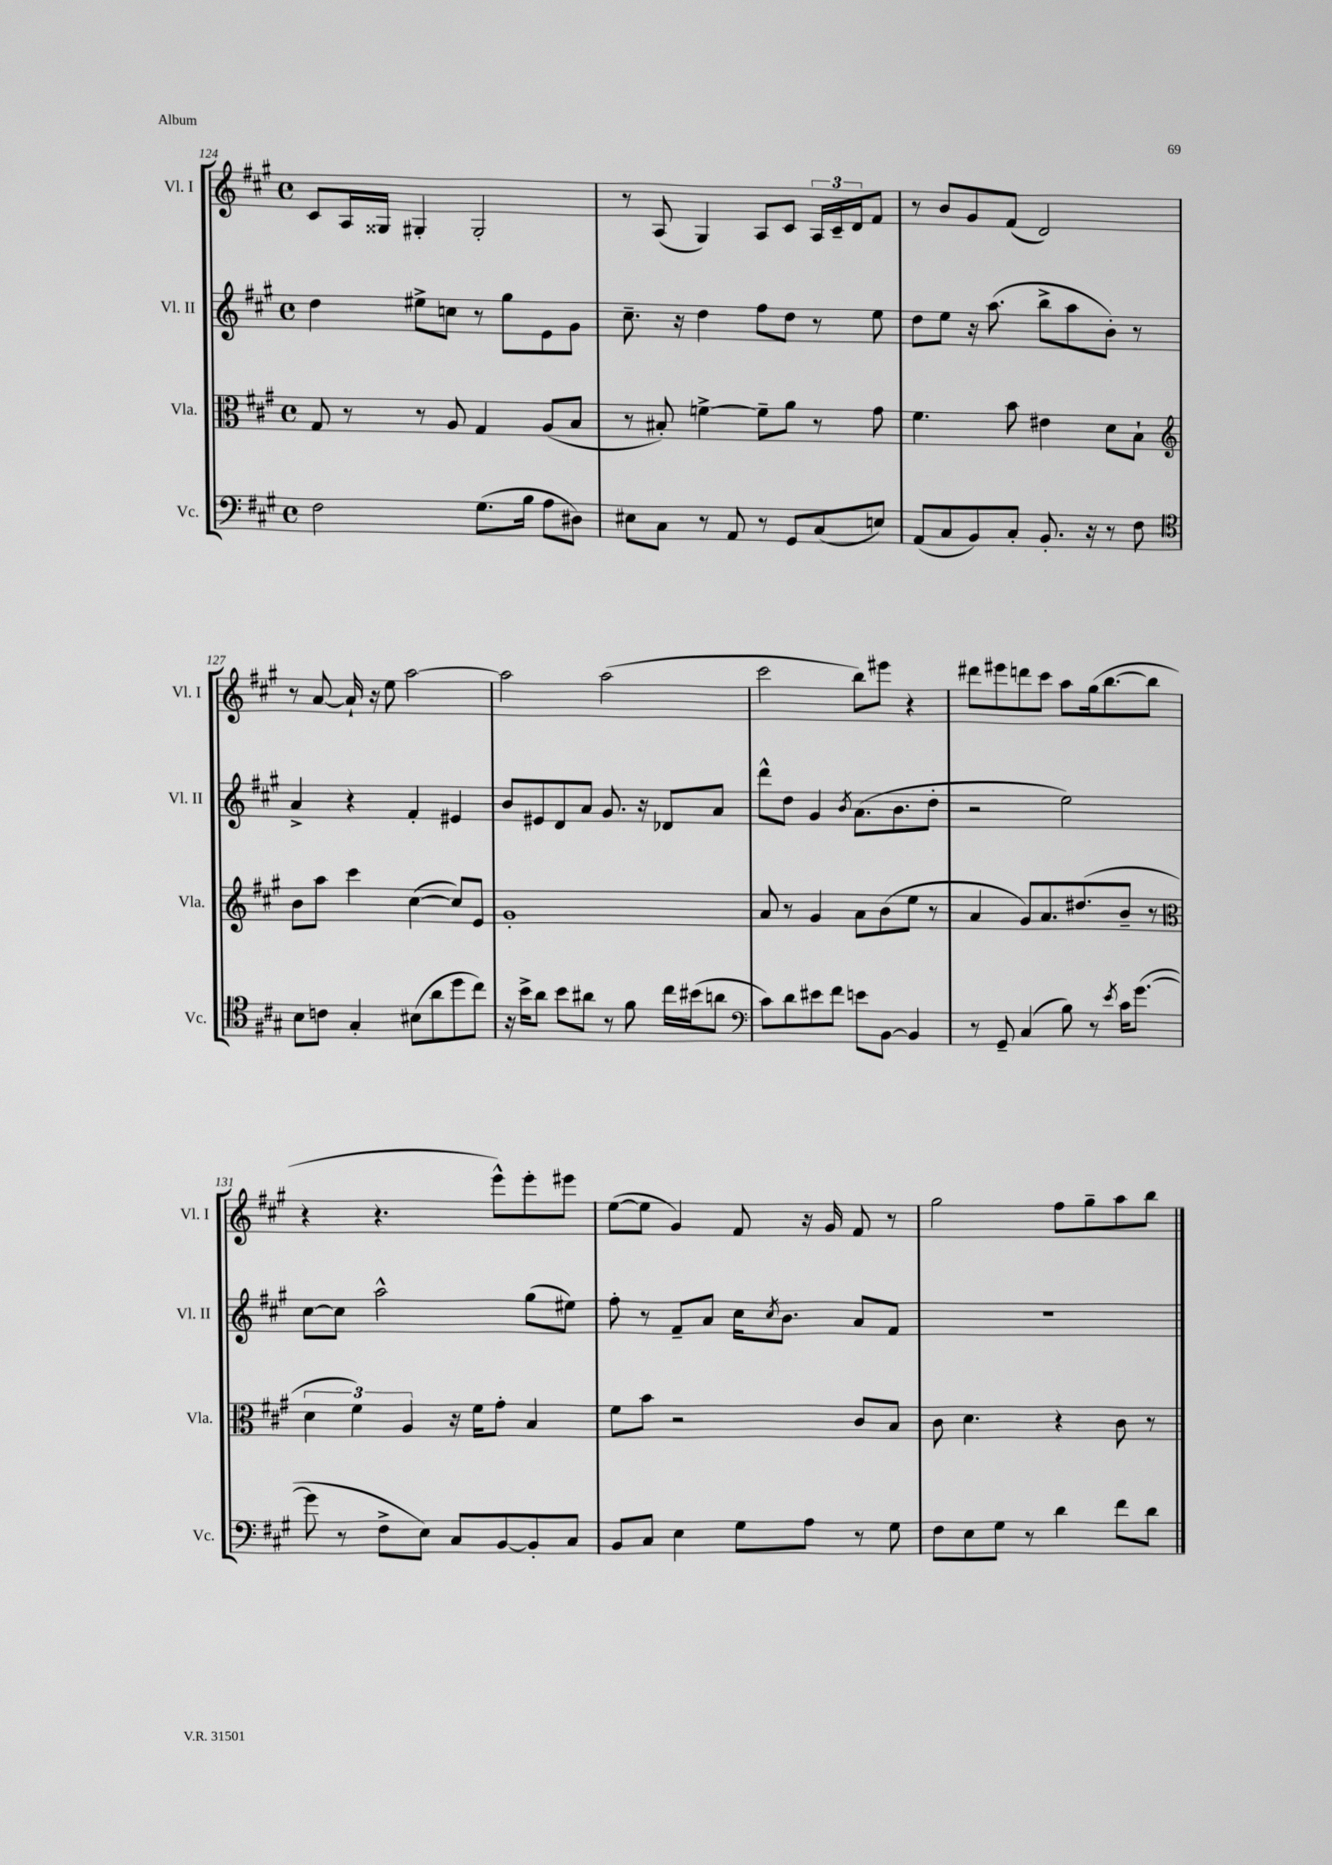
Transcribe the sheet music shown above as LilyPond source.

<<
\new StaffGroup <<
\new Staff = "s0" \with { instrumentName = "Vl. I" shortInstrumentName = "Vl. I" } {
    \clef treble \key a \major \defaultTimeSignature \time 4/4
    cis'8 a16 gisis16 gis4-. gis2-. |
    r8 a8( gis4) a8 cis'8 \tuplet 3/2 { a16 cis'16-- d'16 } fis'8 |
    r8 b'8 gis'8 fis'8( d'2) |
    r8 a'8~ a'16-! r16 e''8 a''2~ |
    a''2 a''2( |
    cis'''2 b''8) eis'''8 r4 |
    dis'''8 eis'''8 d'''8 cis'''8 a''8 gis''16( b''8.~ b''8 |
    r4 r4. e'''8-^) e'''8-. eis'''8 |
    e''8~( e''8 gis'4) fis'8 r16 gis'16 fis'8 r8 |
    gis''2 fis''8 gis''8-- a''8 b''8 \bar "|." |
}
\new Staff = "s1" \with { instrumentName = "Vl. II" shortInstrumentName = "Vl. II" } {
    \clef treble \key a \major \defaultTimeSignature \time 4/4
    d''4 eis''8-> c''8 r8 gis''8 e'8 gis'8 |
    cis''8.-- r16 d''4 fis''8 d''8 r8 e''8 |
    d''8 e''8 r16 a''8.( b''8-> a''8 b'8-.) r8 |
    a'4-> r4 fis'4-. eis'4 |
    b'8 eis'8 d'8 a'8 gis'8. r16 des'8 a'8 |
    d'''8-^ d''8 gis'4 \acciaccatura { b'8 } a'8.( b'8. d''8-. |
    r2 e''2) |
    cis''8~ cis''8 a''2-^ gis''8( eis''8) |
    fis''8-. r8 fis'8-- a'8 cis''16 \acciaccatura { cis''8 } b'8. a'8 fis'8 |
    R1 \bar "|." |
}
\new Staff = "s2" \with { instrumentName = "Vla." shortInstrumentName = "Vla." } {
    \clef alto \key a \major \defaultTimeSignature \time 4/4
    gis8 r8 r8 a8 gis4 a8( b8 |
    r8 bis8-.) f'4~-> f'8-- a'8 r8 gis'8 |
    fis'4. b'8 eis'4 d'8 b8-! |
    \clef treble b'8 a''8 cis'''4 cis''4~( cis''8) e'8 |
    gis'1-. |
    a'8 r8 gis'4 a'8 b'8( e''8 r8 |
    a'4 gis'8) a'8. dis''8.( b'8-- r8 |
    \clef alto \tuplet 3/2 { d'4 fis'4) a4 } r16 fis'16 gis'8-. b4 |
    fis'8 b'8 r2 cis'8 b8 |
    cis'8 d'4. r4 cis'8 r8 \bar "|." |
}
\new Staff = "s3" \with { instrumentName = "Vc." shortInstrumentName = "Vc." } {
    \clef bass \key a \major \defaultTimeSignature \time 4/4
    fis2 gis8.( b16 a8 dis8) |
    eis8 cis8 r8 a,8 r8 gis,8 cis8( e8) |
    a,8( cis8 b,8) cis8-. b,8.-. r16 r8 fis8 |
    \clef tenor b8 c'8 gis4-. bis8( a'8 d''8 cis''8) |
    r16 b'16-> a'8 b'8 ais'8 r8 fis'8 cis''16 bis'16( a'8 |
    \clef bass cis'8) d'8 eis'8 fis'8 e'8 b,8~ b,4 |
    r8 gis,8-- cis4( b8) r8 \acciaccatura { e'8 } cis'16 gis'8.~( |
    gis'8 r8 fis8-> e8) cis8 b,8~ b,8-. cis8 |
    b,8 cis8 e4 gis8 a8 r8 gis8 |
    fis8 e8 gis8 r8 d'4 fis'8 d'8 \bar "|." |
}
>>
>>
\layout { \context { \Score currentBarNumber = #124 } }
